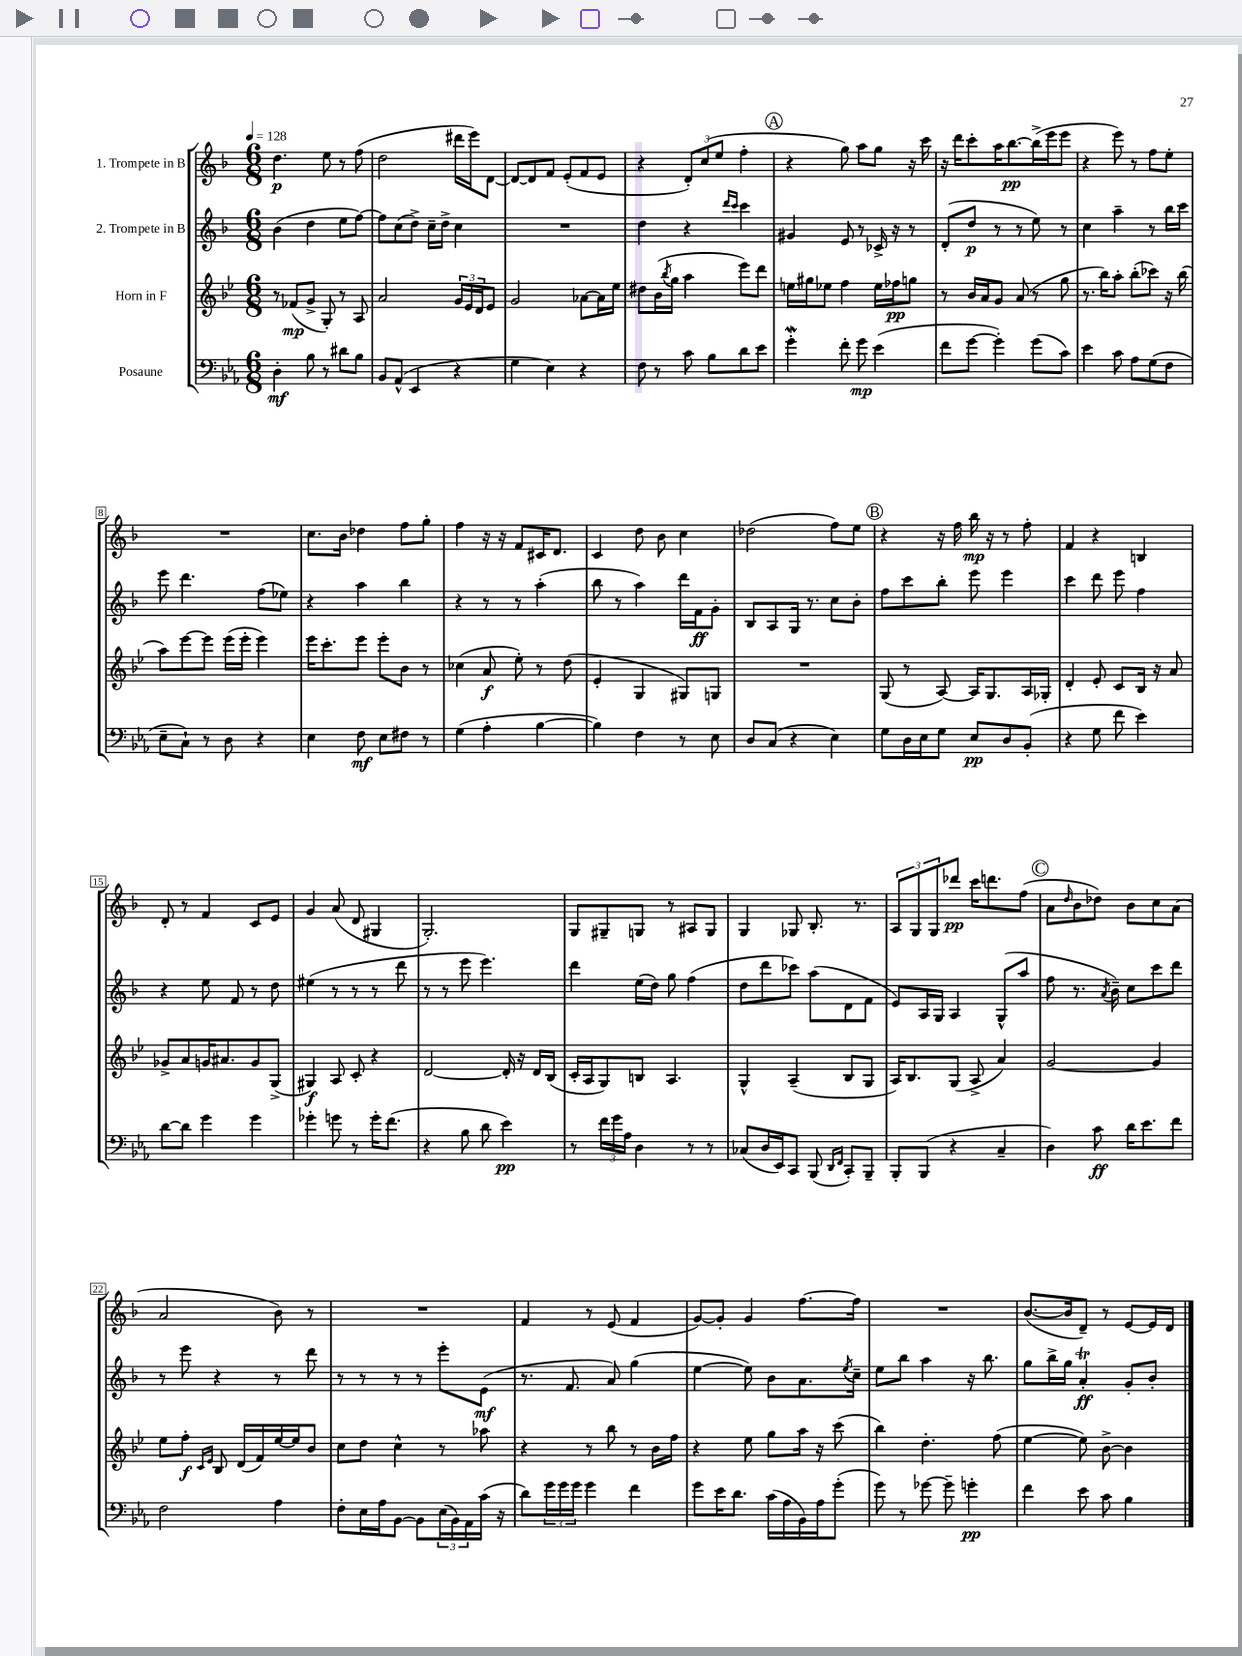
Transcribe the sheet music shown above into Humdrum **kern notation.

**kern	**dynam	**kern	**dynam	**kern	**dynam	**kern	**dynam
*part4	*part4	*part3	*part3	*part2	*part2	*part1	*part1
*staff4	*staff4	*staff3	*staff3	*staff2	*staff2	*staff1	*staff1
*I"Posaune	*	*I"Horn in F	*	*I"2. Trompete in B	*	*I"1. Trompete in B	*
*clefF4	*	*clefG2	*	*clefG2	*	*clefG2	*
*k[b-e-a-]	*	*k[b-e-]	*	*k[b-]	*	*k[b-]	*
*M6/8	*	*M6/8	*	*M6/8	*	*M6/8	*
*MM128	*	*MM128	*	*MM128	*	*MM128	*
=1	=1	=1	=1	=1	=1	=1	=1
4D'\	mf	8r	.	(4b-\	.	4.dd\	p
.	.	(8f-X/L	mp	.	.	.	.
8B-\	.	8g^/J	.	4dd\	.	.	.
8r	.	8G'/)	.	.	.	8ee\	.
8d#X\L	.	8r	.	8ee\L	.	8r	.
8B-\J	.	8A/	.	[8ff\J)	.	(8ff\	.
=2	=2	=2	=2	=2	=2	=2	=2
8BB-/L	.	2a/	.	8ff\L]	.	2dd\	.
(8AA-^^/J	.	.	.	(8cc\	.	.	.
4EE-/	.	.	.	8dd^\J)	.	.	.
.	.	.	.	16cc~\LL	.	.	.
.	.	.	.	16dd^\JJ	.	.	.
4r	.	24g/LL	.	4cc\	.	16ddd#X\LL	.
.	.	24e-/	.	.	.	.	.
.	.	.	.	.	.	16eee\J)	.
.	.	24d/J	.	.	.	.	.
.	.	8e-/J	.	.	.	[8d\J	.
=3	=3	=3	=3	=3	=3	=3	=3
4G\	.	2g/	.	2.r	.	8d/L_	.
.	.	.	.	.	.	8d/]	.
4E-\)	.	.	.	.	.	8f/J	.
.	.	.	.	.	.	(8e'/L	.
4r	.	[8a-X\L	.	.	.	8f/	.
.	.	16a-\L]	.	.	.	8e/J	.
.	.	16ee-\JJ	.	.	.	.	.
=4	=4	=4	=4	=4	=4	=4	=4
8F\	.	8dd#X\L	.	4dd\	.	4r	.
8r	.	(16b-\L	.	.	.	.	.
.	.	8qbb-/	.	.	.	.	.
.	.	16gg\JJ	.	.	.	.	.
8c\	.	4aa\	.	4r	.	12d'/L)	.
.	.	.	.	.	.	(12cc/	.
8B-\L	.	.	.	.	.	.	.
.	.	.	.	.	.	12ee/J	.
.	.	.	.	16qqddd/LL	.	.	.
.	.	.	.	16qqccc/JJ	.	.	.
8d\	.	8eee-\L)	.	4ccc\	.	4ff'\	.
8e-\J	.	8ddd\J	.	.	.	.	.
!!LO:REH:place=s1:t=A
=5	=5	=5	=5	=5	=5	=5	=5
4gW'\	.	16een\LL	.	4g#X/	.	4r	.
.	.	16gg#X\J	.	.	.	.	.
.	.	8ee-X\J	.	.	.	.	.
8f'\	.	4ff\	.	8e/	.	8gg\)	.
8g\	mp	.	.	8r	.	8aa\L	.
(4e-\	.	16ee-\LL	.	16c-X^/	.	8gg\J	.
.	.	16ff-X\J	pp	16r	.	.	.
.	.	8ggn\J	.	8r	.	16r	.
.	.	.	.	.	.	16ccc\	.
=6	=6	=6	=6	=6	=6	=6	=6
8f\L	.	8r	.	(8d'/L	.	16r	.
.	.	.	.	.	.	16ddd\KL	.
[8g\J	.	16b-/LL	.	8dd/J	p	8ccc'\	.
.	.	16a/J	.	.	.	.	.
4g'\])	.	8g/J	.	8r	.	16aa\K	.
.	.	.	.	.	.	[8.bb-\	pp
.	.	(8a/	.	8r	.	.	.
(8g\L	.	8r	.	8ee\)	.	(16bb-^\L]	.
.	.	.	.	.	.	16eee\J	.
8c\J)	.	8gg\	.	8r	.	8eee\J	.
=7	=7	=7	=7	=7	=7	=7	=7
4e-\	.	8.r	.	4cc\	.	4r	.
.	.	16bb-\KL)	.	.	.	.	.
8c\	.	8aa'\J	.	4aa~\	.	8eee\)	.
8A-\L	.	(8bb-'\L	.	.	.	8r	.
(8G\	.	8ccc-X\J)	.	8r	.	8ff\L	.
8F\J	.	16r	.	16bb-\LL	.	8ee'\J	.
.	.	(16bb-\	.	16ccc\JJ	.	.	.
!!LO:LB:g=z
=8	=8	=8	=8	=8	=8	=8	=8
8E-~\L	.	8aa\L)	.	8eee\	.	2.r	.
8C`\J)	.	[8eee-\	.	4.ddd\	.	.	.
8r	.	8eee-\J]	.	.	.	.	.
8D\	.	(16eee-\LL	.	.	.	.	.
.	.	16eee-'\JJ	.	.	.	.	.
4r	.	4eee-\)	.	(8ff\L	.	.	.
.	.	.	.	8ee-X\J)	.	.	.
=9	=9	=9	=9	=9	=9	=9	=9
4E-\	.	16eee-\KL	.	4r	.	8.cc\L	.
.	.	8.ccc'\	.	.	.	.	.
.	.	.	.	.	.	16b-\Jk	.
8F\	mf	8eee-\J	.	4aa\	.	4dd-X\	.
8E-\L	.	8eee-'\L	.	.	.	.	.
8F#X\J	.	8b-\J	.	4bb-\	.	8ff\L	.
8r	.	8r	.	.	.	8gg'\J	.
=10	=10	=10	=10	=10	=10	=10	=10
(4G\	.	(4cc-X\	.	4r	.	4ff\	.
4A-'\	.	8a/	f	8r	.	16r	.
.	.	.	.	.	.	16r	.
.	.	8ee-'\)	.	8r	.	8f/L	.
[4B-\	.	8r	.	(4aa'\	.	16c#X/K	.
.	.	.	.	.	.	8.d/J	.
.	.	(8dd\	.	.	.	.	.
=11	=11	=11	=11	=11	=11	=11	=11
4B-\])	.	4e-'/	.	8bb-\	.	4c/	.
.	.	.	.	8r	.	.	.
4F\	.	4G/	.	4aa\)	.	8dd\	.
.	.	.	.	.	.	8b-\	.
8r	.	8G#X/L)	.	16ddd\LL	.	4cc\	.
.	.	.	.	16f\J	ff	.	.
8E-\	.	8Gn/J	.	8g'\J	.	.	.
=12	=12	=12	=12	=12	=12	=12	=12
8D/L	.	2.r	.	8B-/L	.	(2dd-X\	.
(8C/J	.	.	.	8A/	.	.	.
4r	.	.	.	16G/Jk	.	.	.
.	.	.	.	8.r	.	.	.
4E-\)	.	.	.	8cc\L	.	8ff\L)	.
.	.	.	.	8b-'\J	.	8ee\J	.
!!LO:REH:place=s1:t=B
=13	=13	=13	=13	=13	=13	=13	=13
8G\L	.	(8G/	.	8ff\L	.	4r	.
16D\L	.	8r	.	8ccc\	.	.	.
16E-\J	.	.	.	.	.	.	.
8G\J	.	[8A/)	.	8bb-'\J	.	16r	.
.	.	.	.	.	.	16ff\	.
8E-/L	pp	16A/KL]	.	8eee\	.	16bb-\	mp
.	.	8.G/	.	.	.	16r	.
8D/	.	.	.	4eee\	.	8r	.
(8BB-'/J	.	16A/L	.	.	.	8ff'\	.
.	.	16G-X'/JJ	.	.	.	.	.
=14	=14	=14	=14	=14	=14	=14	=14
4r	.	4d'/	.	4ccc\	.	4f/	.
8G\	.	8e-'/	.	8ddd\	.	4r	.
8f\	.	8c/L	.	8eee\	.	.	.
4e-\)	.	16B-/Jk	.	4ff\	.	4Bn/	.
.	.	16r	.	.	.	.	.
.	.	8a/	.	.	.	.	.
!!LO:LB:g=z
=15	=15	=15	=15	=15	=15	=15	=15
[8d\L	.	8g-X^/L	.	4r	.	8d'/	.
8d\J]	.	8a/	.	.	.	8r	.
4g\	.	16gn/K	.	8ee\	.	4f/	.
.	.	8.a#X/	.	.	.	.	.
.	.	.	.	8f/	.	.	.
4g\	.	8g/	.	8r	.	8c/L	.
.	.	(8G^/J	.	8dd\	.	8e/J	.
=16	=16	=16	=16	=16	=16	=16	=16
4g-X'\	.	4G#X/)	f	(4ee#X\	.	4g/	.
8gn\	.	8A/	.	8r	.	(8a/	.
8r	.	8c'/	.	8r	.	8d/	.
16g'\KL	.	4r	.	8r	.	4G#X/	.
(8.f\J	.	.	.	.	.	.	.
.	.	.	.	8ddd\	.	.	.
=17	=17	=17	=17	=17	=17	=17	=17
4r	.	[2d/	.	8r	.	2.G'/)	.
.	.	.	.	8r	.	.	.
8B-\	.	.	.	8eee\	.	.	.
8d\	.	.	.	4.eee\)	.	.	.
4e-\)	pp	16d'/]	.	.	.	.	.
.	.	16r	.	.	.	.	.
.	.	16d/LL	.	.	.	.	.
.	.	(16B-/JJ	.	.	.	.	.
=18	=18	=18	=18	=18	=18	=18	=18
8r	.	16c'/LL	.	4ddd\	.	8G/L	.
.	.	16A/J	.	.	.	.	.
24f\LL	.	8G/)	.	.	.	8G#X~/	.
24g\	.	.	.	.	.	.	.
24A-\JJ	.	.	.	.	.	.	.
4D\	.	8Bn/J	.	(16ee\LL	.	8Gn/J	.
.	.	.	.	16dd\JJ)	.	.	.
.	.	4.A/	.	8gg\	.	8r	.
8r	.	.	.	(4ff\	.	8A#X/L	.
8r	.	.	.	.	.	8G/J	.
=19	=19	=19	=19	=19	=19	=19	=19
(8C-X/L	.	4G^^/	.	8dd\L	.	4G/	.
16D/L	.	.	.	8ddd\	.	.	.
16EE-/J)	.	.	.	.	.	.	.
8CC/J	.	(4A~/	.	8ccc-X\J)	.	8G-X/	.
(8BBB-/	.	.	.	(8aa\L	.	8.B-'/	.
16qqDD/LL	.	.	.	.	.	.	.
16qqFF/JJ	.	.	.	.	.	.	.
8CC'/L)	.	8B-/L	.	8d\	.	.	.
.	.	.	.	.	.	8.r	.
8BBB-~/J	.	8G/J	.	8f\J	.	.	.
=20	=20	=20	=20	=20	=20	=20	=20
8BBB-'/L	.	16A/KL)	.	8e/L)	.	12A/L	.
.	.	8.B-/	.	.	.	.	.
.	.	.	.	.	.	12G/	.
(8BBB-/J	.	.	.	16A/L	.	.	.
.	.	.	.	.	.	12G/	.
.	.	.	.	16G/JJ	.	.	.
4r	.	(8G/J	.	4A/	.	8ddd-X/J	pp
.	.	8A^/	.	.	.	16ccc\KL	.
.	.	.	.	.	.	8.dddn\	.
4C~/	.	4a/)	.	(8G^^/L	.	.	.
.	.	.	.	8aa/J	.	(8ff\J	.
!!LO:REH:place=s1:t=C
=21	=21	=21	=21	=21	=21	=21	=21
4D\)	.	[2g/	.	8ff\	.	8a\L	.
.	.	.	.	.	.	16qqdd/	.
.	.	.	.	8.r	.	8b-\	.
8c\	ff	.	.	.	.	8dd-X\J)	.
.	.	.	.	8qa/	.	.	.
.	.	.	.	16b-~\)	.	.	.
16d\KL	.	.	.	8cc\L	.	8b-\L	.
8.e-\	.	.	.	.	.	.	.
.	.	4g/]	.	8ccc\	.	8cc\	.
8f\J	.	.	.	8ddd\J	.	(8a\J	.
!!LO:LB:g=z
=22	=22	=22	=22	=22	=22	=22	=22
2F\	.	8ee-\L	.	8r	.	2a/	.
.	.	8ff'\J	f	8eee\	.	.	.
.	.	16qqc/LL	.	.	.	.	.
.	.	16qqe-/JJ	.	.	.	.	.
.	.	8B-/	.	4r	.	.	.
.	.	(16d/LL	.	.	.	.	.
.	.	16f/)	.	.	.	.	.
4A-\	.	[16ee-/	.	8r	.	8b-\)	.
.	.	16ee-/J]	.	.	.	.	.
.	.	8b-/J	.	8ddd\	.	8r	.
=23	=23	=23	=23	=23	=23	=23	=23
8F'\L	.	8cc\L	.	8r	.	2.r	.
16E-\L	.	8dd\J	.	8r	.	.	.
16A-\J	.	.	.	.	.	.	.
[8BB-\J	.	4cc^^\	.	8r	.	.	.
8BB-\L]	.	.	.	8r	.	.	.
(24E-\L	.	8r	.	8eee'\L	.	.	.
24BB-\)	.	.	.	.	.	.	.
24AA-\	.	.	.	.	.	.	.
(16c\JJ	.	8aa-X\	.	(8e\J	mf	.	.
16r	.	.	.	.	.	.	.
=24	=24	=24	=24	=24	=24	=24	=24
8d\L)	.	4r	.	8.r	.	4f/	.
24g\L	.	.	.	.	.	.	.
24g\	.	.	.	.	.	.	.
.	.	.	.	8.f/	.	.	.
24g\JJ	.	.	.	.	.	.	.
4g\	.	8r	.	.	.	8r	.
.	.	8bb-\	.	8a/)	.	(8e/	.
4f\	.	8r	.	(4gg\	.	4f/	.
.	.	16b-\LL	.	.	.	.	.
.	.	16ff\JJ	.	.	.	.	.
=25	=25	=25	=25	=25	=25	=25	=25
8g\L	.	4r	.	[4ee\	.	[8g/L)	.
16e-\K	.	.	.	.	.	8g'/J]	.
8.d\J	.	.	.	.	.	.	.
.	.	8ee-\	.	8ee\])	.	4g/	.
(16c\LL	.	8gg\L	.	8b-\L	.	.	.
16A-\	.	.	.	.	.	.	.
16BB-\)	.	16aa\Jk	.	8.a\	.	[8.ff\L	.
16A-\J	.	16r	.	.	.	.	.
(8g'\J	.	(8ccc\	.	.	.	.	.
.	.	.	.	8qee/	.	.	.
.	.	.	.	16cc~\Jk	.	16ff\Jk]	.
=26	=26	=26	=26	=26	=26	=26	=26
8g\)	.	4bb-\)	.	8ee\L	.	2.r	.
8r	.	.	.	8bb-\J	.	.	.
[8g-X\	.	4.dd'\	.	4aa\	.	.	.
8g-~\]	.	.	.	.	.	.	.
4gn'\	pp	.	.	16r	.	.	.
.	.	.	.	8.bb-\	.	.	.
.	.	(8ff\	.	.	.	.	.
=27	=27	=27	=27	=27	=27	=27	=27
4f\	.	[4ee-\	.	8gg\L	.	([8.b-/L	.
.	.	.	.	16bb-^\L	.	.	.
.	.	.	.	16gg\JJ	.	16b-/k]	.
8e-\	.	8ee-\])	.	4at'/	ff	8d~/J)	.
8c\	.	[8b-^\	.	.	.	8r	.
4B-\	.	4b-\]	.	8g'/L	.	[8e/L	.
.	.	.	.	8b-'/J	.	16e/L]	.
.	.	.	.	.	.	16d/JJ	.
==	==	==	==	==	==	==	==
*-	*-	*-	*-	*-	*-	*-	*-
